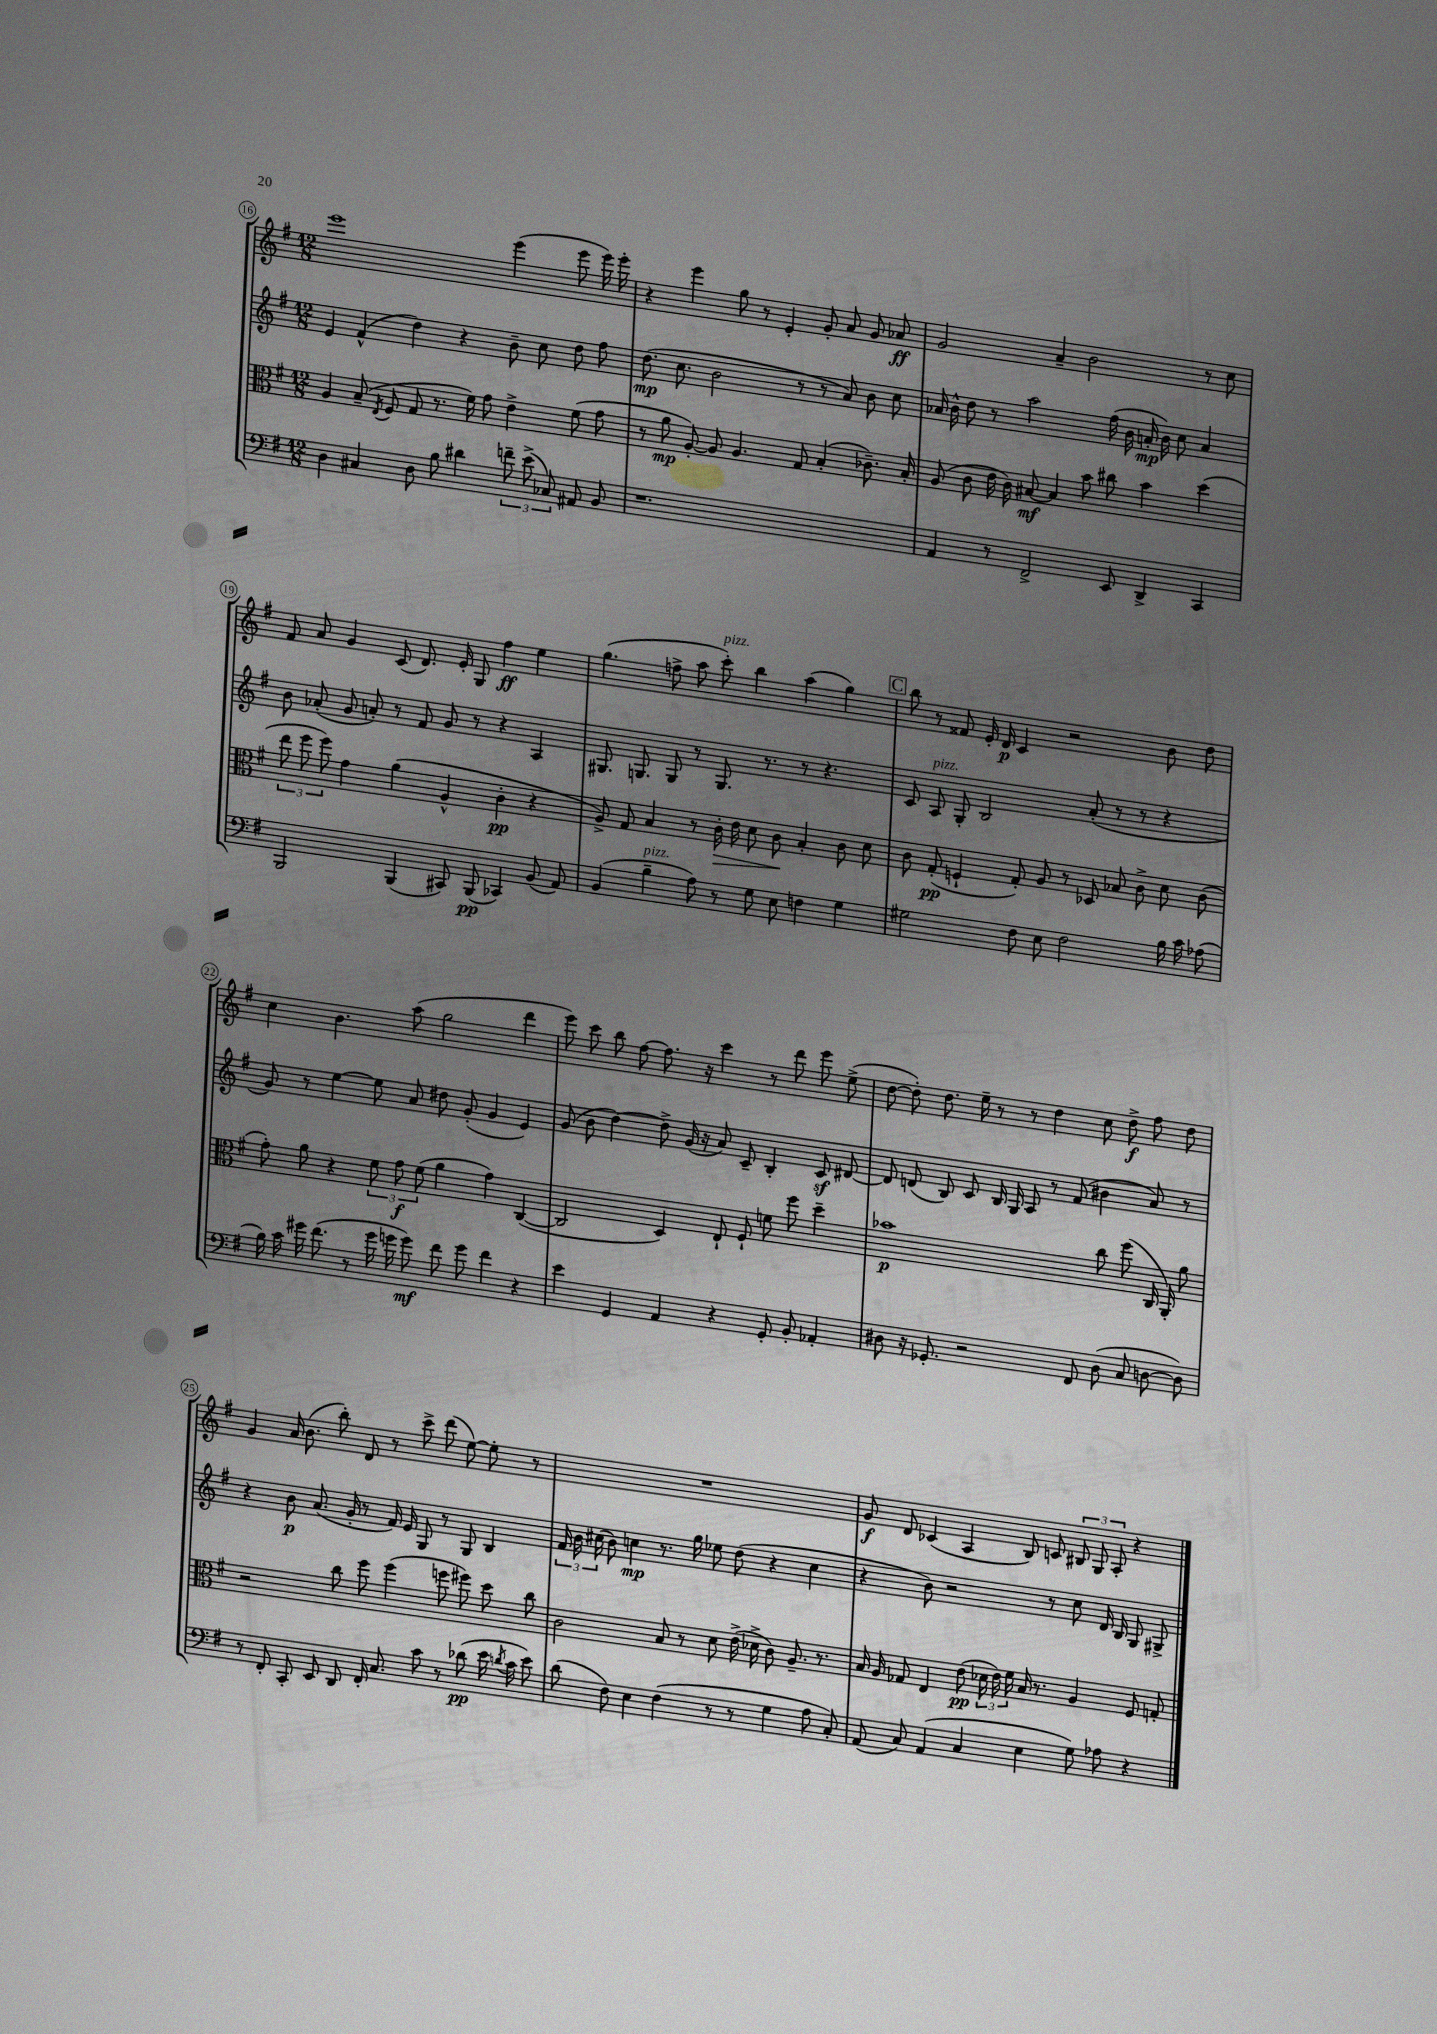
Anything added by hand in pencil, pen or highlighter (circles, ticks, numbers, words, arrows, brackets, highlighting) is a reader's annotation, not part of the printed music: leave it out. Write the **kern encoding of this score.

**kern	**kern	**kern	**kern
*staff4	*staff3	*staff2	*staff1
*clefF4	*clefC3	*clefG2	*clefG2
*k[f#]	*k[f#]	*k[f#]	*k[f#]
*M12/8	*M12/8	*M12/8	*M12/8
4D\	4A/	4e/	1eee
4C#/	(8B~/	(4f#^^/	.
.	8qE/	.	.
.	8F#/	.	.
8D\	8G/	4dd\)	.
8B\	8.r	.	.
4d#\	.	4r	.
.	16f#\)	.	.
.	8g\	.	.
12f~\	4e^\	8b~\	(4eee\
(12e^\	.	.	.
.	.	8cc\	.
12C-/)	.	.	.
8AA#/	(8f#\	8dd\	8eee\
8BB/	8g\	8ff#\	16eee\)
.	.	.	16eee'\
=	=	=	=
1.r	8r	(8.dd\	4r
.	8a\	.	.
.	.	8.cc\	.
.	[8A'/)	.	4eee\
.	8A/]	2b\	.
.	4.A/	.	8gg\
.	.	.	8r
.	.	.	4e'/
.	8G/	8r	.
.	(4B'/	8r	8g'/
.	.	8a/)	8a/
.	8.c-~\)	8b\	8g/
.	.	8cc\	8a-/
.	16B'/	.	.
=	=	=	=
4AA/	(8A/	16a-/	2g/
.	.	16b^^\	.
.	8c\	8dd\	.
8r	16e\	8r	.
.	16c\)	.	.
2FF#^/	[8B#/	2aa\	.
.	4B#/]	.	4a~/
.	8b\	.	2b\
8EE/	8cc#\	(16ff#\	.
.	.	16b\	.
4DD^/	4b\	16a'/	.
.	.	16b\)	.
.	.	8cc\	.
4CC/	(4dd\	4a/	8r
.	.	.	8cc\
=	=	=	=
2BBB/	12ee\	8b\	8f#/
.	12ff#\	.	.
.	.	(8a-'/	8a/
.	12ff#\)	.	.
.	4g\	8g/	4g/
.	.	8a'/)	.
(4BBB/	(4a\	8r	(8c/
.	.	8f#/	8.d/)
8CC#/)	4A^^/	8g/	.
.	.	.	16e'/
(8BBB/	.	8r	8G/
4CC-/)	4c'\	4r	4ff#\
(8BB/	4r	4A/	4ee\
8AA/)	.	.	.
=	=	=	=
(4BB/	8A^/)	8.G#/	(4.gg\
.	8G/	.	.
.	.	8.G/	.
4B~\	4B/	.	.
.	.	8G/	8ff^\
8A\)	8r	8r	8aa\
8r	16c'\	8.G/	8ccc'\)
.	16e\	.	.
8G\	8d\	.	4bb\
.	.	8.r	.
8E\	8c\	.	.
4F\	4B'/	8r	(4aa\
.	.	4.r	.
4G\	8c\	.	4gg\)
.	8d\	.	.
=	=	=	=
2G#\	8c\	8c/	8bb\
.	(8G'/	8A/	8r
.	4F`/	8G'/	8f##/
.	.	2B/	16e'/
.	.	.	16d/
8F#\	8G'/)	.	4c/
8E\	8A/	.	.
2F#\	8r	.	2r
.	8D-/	(8a'/	.
.	8B-/	8r	.
.	8c^\	8r	.
16B\	8d\	4r	8b\
16c\	.	.	.
(8A-\	(8c\	.	8dd\
=	=	=	=
16B\)	8g'\)	8g/)	4cc\
16c\	.	.	.
16g#\	8a\	8r	.
(8.f#\	.	.	.
.	4r	[4ee\	4.b\
8r	.	.	.
16g#\	12f#\	8ee\]	.
16g\	.	.	.
.	12g\	.	.
8g\)	.	8a/	(8aa\
.	(12f#\	.	.
8f#\	4a\	8dd#\	2gg\
8g\	.	(8g'/	.
4f#\	4g\)	4g/	.
4r	([4C/	4e/)	4ddd\
=	=	=	=
4e\	2C/]	(8g/	8eee\)
.	.	8b\	8ccc\
4GG/	.	[4dd\)	8bb\
.	.	.	[8ff#\
4AA/	4D/)	8dd^\]	8.ff#\]
.	.	(16g/	.
.	.	16r	16r
4r	8E`/	8a/)	4ccc\
.	8F#`/	8c~/	.
8GG'/	8f\	4B'/	8r
8BB'/	8ff#\	.	8ddd\
4AA-'/	4dd~\	8c/	8eee\
.	.	[8d#/	(8ee^\
=	=	=	=
8D#\	1b-	8d#/]	[8dd\
16r	.	(8d/	8dd'\])
8.GG-'/	.	.	.
.	.	8B/)	8.dd\
2r	.	8c/	.
.	.	.	16ee~\
.	.	16B/	8r
.	.	16G/	.
.	.	8A/	8r
.	.	8r	4dd\
8FF#/	.	(8f#/	.
(8D#\	8cc\	4b#\	8cc\
8C/	(8ff#\	.	8dd^\
[8D\	16C/	8a/)	8ff#\
.	16AA'/)	.	.
8D\])	8a\	8r	8dd\
=	=	=	=
8r	2r	4r	4g/
8FF#'/	.	.	.
8CC'/	.	8b\	16a/
.	.	.	(8.b\
8EE/	.	(8.a/	.
8DD/	8cc\	.	8bb'\)
.	.	16g'/	.
16FF#'/	8ff#\	8r	8d/
8.C/	.	.	.
.	(4ff#\	16f#/)	8r
.	.	16e/	.
8c\	.	8G/	8ccc^\
8r	8ff\	8r	(8ddd\
(8d-\	8ff#\)	8G/	[8ee\)
16e\	8dd\	4B/	8ee'\]
8qd/	.	.	.
16c\	.	.	.
8e\)	8cc\	.	8r
=	=	=	=
(8d\	2c\	24f#/	1.r
.	.	24b\	.
.	.	(24cc#\	.
8F#\)	.	8b\)	.
4E\	.	4cc\	.
(4F#\	8B/	8.r	.
.	8r	.	.
.	.	16gg\	.
8r	8d\	8ee-\	.
8r	(16e^\	(8dd\	.
.	16d-^\	.	.
4G\	8c\)	4r	.
.	8.A~/	.	.
8A\	.	4cc\	.
.	8.r	.	.
8C'/)	.	.	.
=	=	=	=
(8AA/	16B/	4r	8g/
.	16A/	.	.
8C/)	8G-/	.	8d/
(4AA/	4E/	8b\)	(4c-/
.	.	2r	.
4C/	(8e\	.	4A/
.	24d-\	.	.
.	24e\)	.	.
.	24f#\	.	.
4E\	16B/	.	8B/)
.	8.r	.	.
.	.	8r	8c/
8G\)	4A/	8cc\	12B#/
.	.	.	12G/
8A-\	.	16d/	.
.	.	.	12A'/
.	.	16B/	.
4r	8F#/	8G/	4r
.	8G'/	8G#^/	.
==	==	==	==
*-	*-	*-	*-
